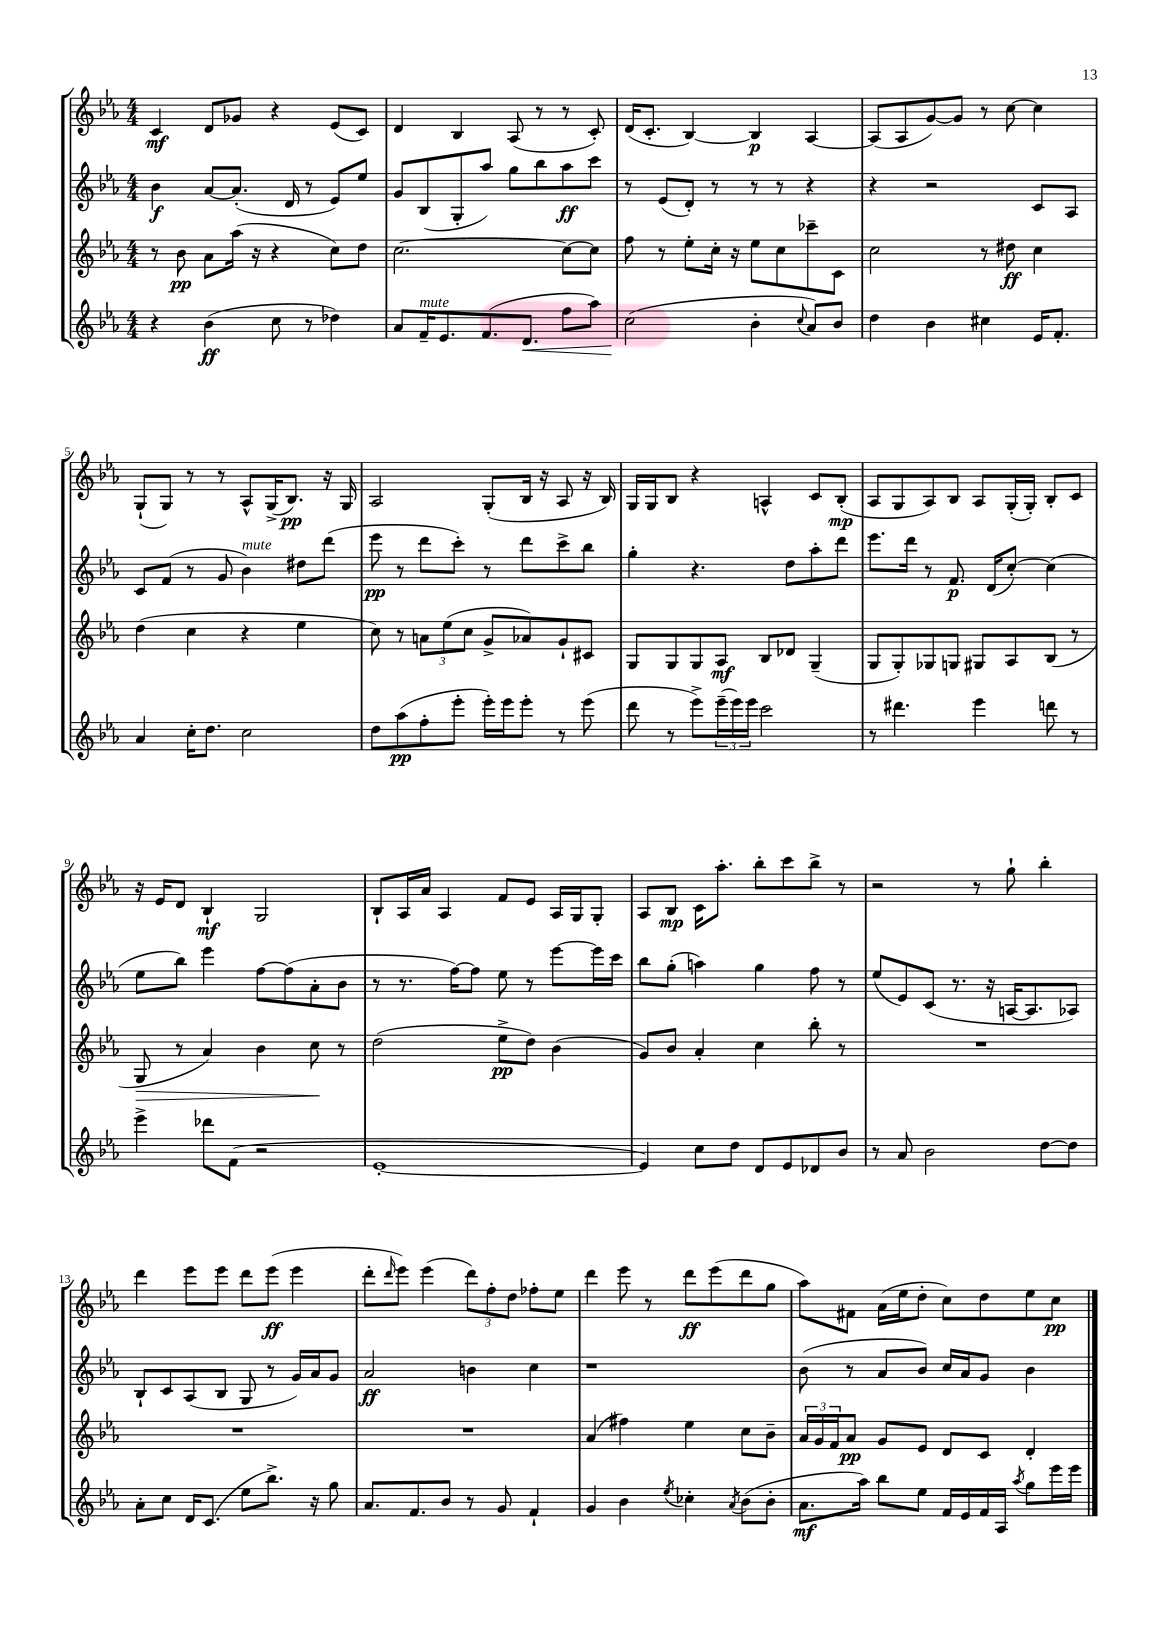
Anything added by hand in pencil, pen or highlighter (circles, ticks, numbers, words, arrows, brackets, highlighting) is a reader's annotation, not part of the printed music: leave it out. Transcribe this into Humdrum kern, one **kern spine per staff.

**kern	**dynam	**kern	**dynam	**kern	**dynam	**kern	**dynam
*part4	*part4	*part3	*part3	*part2	*part2	*part1	*part1
*staff4	*staff4	*staff3	*staff3	*staff2	*staff2	*staff1	*staff1
*clefG2	*	*clefG2	*	*clefG2	*	*clefG2	*
*k[b-e-a-]	*	*k[b-e-a-]	*	*k[b-e-a-]	*	*k[b-e-a-]	*
*M4/4	*	*M4/4	*	*M4/4	*	*M4/4	*
=1	=1	=1	=1	=1	=1	=1	=1
4r	.	8r	.	4b-\	f	4c/	mf
.	.	8b-\	pp	.	.	.	.
(4b-\	ff	8a-\L	.	[8a-/L	.	8d/L	.
.	.	(16aa-\Jk	.	(8.a-'/J]	.	8g-X/J	.
.	.	16r	.	.	.	.	.
8cc\	.	4r	.	.	.	4r	.
.	.	.	.	16d/	.	.	.
8r	.	.	.	8r	.	.	.
4dd-X\)	.	8cc\L)	.	8e-/L)	.	(8e-/L	.
.	.	8dd\J	.	8ee-/J	.	8c/J)	.
=2	=2	=2	=2	=2	=2	=2	=2
8a-/L	.	[2.cc\	.	8g/L	.	4d/	.
!LO:TX:a:i:t=mute	!	!	!	!	!	!	!
16f~/K	.	.	.	(8B-/	.	.	.
8.e-/	.	.	.	.	.	.	.
.	.	.	.	8G'/	.	4B-/	.
(8.f/	.	.	.	8aa-/J)	.	.	.
.	.	.	.	8gg\L	.	(8A-/	.
!	!LO:HP:b	!	!	!	!	!	!
8.d/J	<	.	.	.	.	.	.
.	.	.	.	8bb-\	.	8r	.
8ff\L	.	8cc\L_	.	8aa-\	ff	8r	.
8aa-\J)	.	8cc\J]	.	8ccc\J	.	8c'/)	.
=3	=3	=3	=3	=3	=3	=3	=3
(2cc\	.	8ff\	.	8r	.	(16d/KL	.
.	.	.	.	.	.	8.c'/J	.
.	.	8r	.	(8e-/L	.	.	.
.	.	8ee-'\L	.	8d'/J)	.	[4B-/)	.
.	.	16cc'\Jk	.	8r	.	.	.
.	.	16r	.	.	.	.	.
4b-'\	[	8ee-\L	.	8r	.	4B-/]	p
.	.	8cc\	.	8r	.	.	.
8qqcc/	.	.	.	.	.	.	.
8a-/L)	.	8ccc-X~\	.	4r	.	[4A-/	.
8b-/J	.	8c\J	.	.	.	.	.
=4	=4	=4	=4	=4	=4	=4	=4
4dd\	.	2cc\	.	4r	.	(8A-/L]	.
.	.	.	.	.	.	8A-/	.
4b-\	.	.	.	2r	.	[8g/)	.
.	.	.	.	.	.	8g/J]	.
4cc#X\	.	8r	.	.	.	8r	.
.	.	8dd#X\	ff	.	.	[8cc\	.
16e-/KL	.	4cc\	.	8c/L	.	4cc\]	.
8.f'/J	.	.	.	.	.	.	.
.	.	.	.	8A-/J	.	.	.
!!LO:LB:g=z
=5	=5	=5	=5	=5	=5	=5	=5
4a-/	.	(4dd\	.	8c/L	.	(8G`/L	.
.	.	.	.	(8f/J	.	8G/J)	.
16cc'\KL	.	4cc\	.	8r	.	8r	.
8.dd\J	.	.	.	.	.	.	.
.	.	.	.	8g/	.	8r	.
!	!	!	!	!LO:TX:a:i:t=mute	!	!	!
2cc\	.	4r	.	4b-\)	.	8A-^^/L	.
.	.	.	.	.	.	(16G^/K	.
.	.	.	.	.	.	8.B-/J)	pp
.	.	4ee-\	.	8dd#X\L	.	.	.
.	.	.	.	(8ddd\J	.	16r	.
.	.	.	.	.	.	16G/	.
=6	=6	=6	=6	=6	=6	=6	=6
8dd\L	.	8cc\)	.	8eee-\	pp	2A-/	.
(8aa-\	pp	8r	.	8r	.	.	.
8ff'\	.	12an\L	.	8ddd\L	.	.	.
.	.	(12ee-\	.	.	.	.	.
8eee-'\J	.	.	.	8ccc'\J)	.	.	.
.	.	12cc\J	.	.	.	.	.
16eee-'\LL)	.	8g^/L	.	8r	.	(8G'/L	.
16eee-\J	.	.	.	.	.	.	.
8eee-'\J	.	8a-X/)	.	8ddd\L	.	16B-/Jk	.
.	.	.	.	.	.	16r	.
8r	.	8g`/	.	8ccc^\	.	8A-/	.
(8eee-\	.	8c#X/J	.	8bb-\J	.	16r	.
.	.	.	.	.	.	16B-/)	.
=7	=7	=7	=7	=7	=7	=7	=7
8ddd\	.	8G/L	.	4gg'\	.	16G/LL	.
.	.	.	.	.	.	16G/J	.
8r	.	8G/	.	.	.	8B-/J	.
8eee-^\L)	.	8G/	.	4.r	.	4r	.
(24eee-~\L	.	8A-/J	mf	.	.	.	.
24eee-\)	.	.	.	.	.	.	.
24eee-\JJ	.	.	.	.	.	.	.
2ccc\	.	8B-/L	.	.	.	4An^^/	.
.	.	8d-X/J	.	8dd\L	.	.	.
.	.	(4G~/	.	8aa-'\	.	8c/L	.
.	.	.	.	8ddd\J	.	(8B-'/J	mp
=8	=8	=8	=8	=8	=8	=8	=8
8r	.	8G/L	.	8.eee-\L	.	8A-/L	.
4.ddd#X\	.	8G'/)	.	.	.	8G/	.
.	.	.	.	16ddd\Jk	.	.	.
.	.	8G-X/	.	8r	.	8A-/)	.
.	.	8Gn/J	.	8.f/	p	8B-/J	.
4eee-\	.	8G#X/L	.	.	.	8A-/L	.
.	.	.	.	(16d/KL	.	.	.
.	.	8A-/	.	[8cc'/J)	.	(16G'/L	.
.	.	.	.	.	.	16G'/JJ)	.
8dddn\	.	(8B-/J	.	(4cc\]	.	8B-'/L	.
8r	.	8r	.	.	.	8c/J	.
!!LO:LB:g=z
=9	=9	=9	=9	=9	=9	=9	=9
!	!	!	!LO:HP:b	!	!	!	!
4eee-^\	.	8G/	>	8ee-\L	.	16r	.
.	.	.	.	.	.	16e-/KL	.
.	.	8r	.	8bb-\J)	.	8d/J	.
8ddd-X\L	.	4a-/)	.	4eee-\	.	4B-`/	mf
(8f\J	.	.	.	.	.	.	.
2r	.	4b-\	.	[8ff\L	.	2G/	.
.	.	.	.	(8ff\]	.	.	.
.	.	8cc\	.	8a-'\	.	.	.
.	.	8r	]	8b-\J	.	.	.
=10	=10	=10	=10	=10	=10	=10	=10
[1e-'	.	(2dd\	.	8r	.	8B-`/L	.
.	.	.	.	8.r	.	16A-/L	.
.	.	.	.	.	.	16a-/JJ	.
.	.	.	.	.	.	4A-/	.
.	.	.	.	[16ff\KL)	.	.	.
.	.	.	.	8ff\J]	.	.	.
.	.	8ee-^\L	pp	8ee-\	.	8f/L	.
.	.	8dd\J)	.	8r	.	8e-/J	.
.	.	(4b-\	.	[8eee-\L	.	16A-/LL	.
.	.	.	.	.	.	16G/J	.
.	.	.	.	16eee-\L]	.	8G'/J	.
.	.	.	.	16ccc\JJ	.	.	.
=11	=11	=11	=11	=11	=11	=11	=11
4e-/])	.	8g/L)	.	8bb-\L	.	8A-/L	.
.	.	8b-/J	.	(8gg'\J	.	8B-/J	mp
8cc\L	.	4a-'/	.	4aan\)	.	16c\KL	.
.	.	.	.	.	.	8.aa-'\J	.
8dd\J	.	.	.	.	.	.	.
8d/L	.	4cc\	.	4gg\	.	8bb-'\L	.
8e-/	.	.	.	.	.	8ccc\	.
8d-X/	.	8bb-'\	.	8ff\	.	8bb-^\J	.
8b-/J	.	8r	.	8r	.	8r	.
=12	=12	=12	=12	=12	=12	=12	=12
8r	.	1r	.	(8ee-/L	.	2r	.
8a-/	.	.	.	8e-/)	.	.	.
2b-\	.	.	.	(8c/J	.	.	.
.	.	.	.	8.r	.	.	.
.	.	.	.	.	.	8r	.
.	.	.	.	16r	.	.	.
.	.	.	.	[16An/KL	.	8gg`\	.
.	.	.	.	8.A/]	.	.	.
[8dd\L	.	.	.	.	.	4bb-'\	.
8dd\J]	.	.	.	8A-X/J)	.	.	.
!!LO:LB:g=z
=13	=13	=13	=13	=13	=13	=13	=13
8a-'\L	.	1r	.	8B-`/L	.	4ddd\	.
8cc\J	.	.	.	8c/	.	.	.
16d/KL	.	.	.	(8A-/	.	8eee-\L	.
(8.c/J	.	.	.	.	.	.	.
.	.	.	.	8B-/J	.	8eee-\J	.
8ee-\L	.	.	.	8G/	.	8ddd\L	.
8.bb-^\J)	.	.	.	8r	.	(8eee-\J	ff
.	.	.	.	16g/LL)	.	4eee-\	.
16r	.	.	.	16a-/J	.	.	.
8gg\	.	.	.	8g/J	.	.	.
=14	=14	=14	=14	=14	=14	=14	=14
8.a-/L	.	1r	.	2a-/	ff	8ddd'\L	.
.	.	.	.	.	.	16qqddd/	.
.	.	.	.	.	.	8eee-\J)	.
8.f/	.	.	.	.	.	.	.
.	.	.	.	.	.	(4eee-\	.
8b-/J	.	.	.	.	.	.	.
8r	.	.	.	4bn\	.	12ddd\L)	.
.	.	.	.	.	.	12ff'\	.
8g/	.	.	.	.	.	.	.
.	.	.	.	.	.	12dd\J	.
4f`/	.	.	.	4cc\	.	8ff-X'\L	.
.	.	.	.	.	.	8ee-\J	.
=15	=15	=15	=15	=15	=15	=15	=15
4g/	.	(4a-/	.	1r	.	4ddd\	.
4b-\	.	4ff#X\)	.	.	.	8eee-\	.
.	.	.	.	.	.	8r	.
8qee-/	.	.	.	.	.	.	.
4cc-X'\	.	4ee-\	.	.	.	8ddd\L	ff
.	.	.	.	.	.	(8eee-\	.
8qa-/	.	.	.	.	.	.	.
(8b-\L	.	8cc\L	.	.	.	8ddd\	.
8b-'\J	.	8b-~\J	.	.	.	8gg\J	.
=16	=16	=16	=16	=16	=16	=16	=16
8.a-\L	mf	24a-/LL	.	(8b-\	.	8aa-\L)	.
.	.	24g/	.	.	.	.	.
.	.	24f/J	.	.	.	.	.
.	.	8a-/J	pp	8r	.	8f#X\J	.
16aa-\Jk)	.	.	.	.	.	.	.
8bb-\L	.	8g/L	.	8a-/L	.	(16a-\LL	.
.	.	.	.	.	.	16ee-\J	.
8ee-\J	.	8e-/J	.	8b-/J)	.	8dd'\J	.
16f/LL	.	8d/L	.	16cc/LL	.	8cc\L)	.
16e-/	.	.	.	16a-/J	.	.	.
16f/	.	8c/J	.	8g/J	.	8dd\	.
16A-/JJ	.	.	.	.	.	.	.
8qaa-/	.	.	.	.	.	.	.
8gg\L	.	4d'/	.	4b-\	.	8ee-\	.
16eee-\L	.	.	.	.	.	8cc\J	pp
16eee-\JJ	.	.	.	.	.	.	.
==	==	==	==	==	==	==	==
*-	*-	*-	*-	*-	*-	*-	*-
